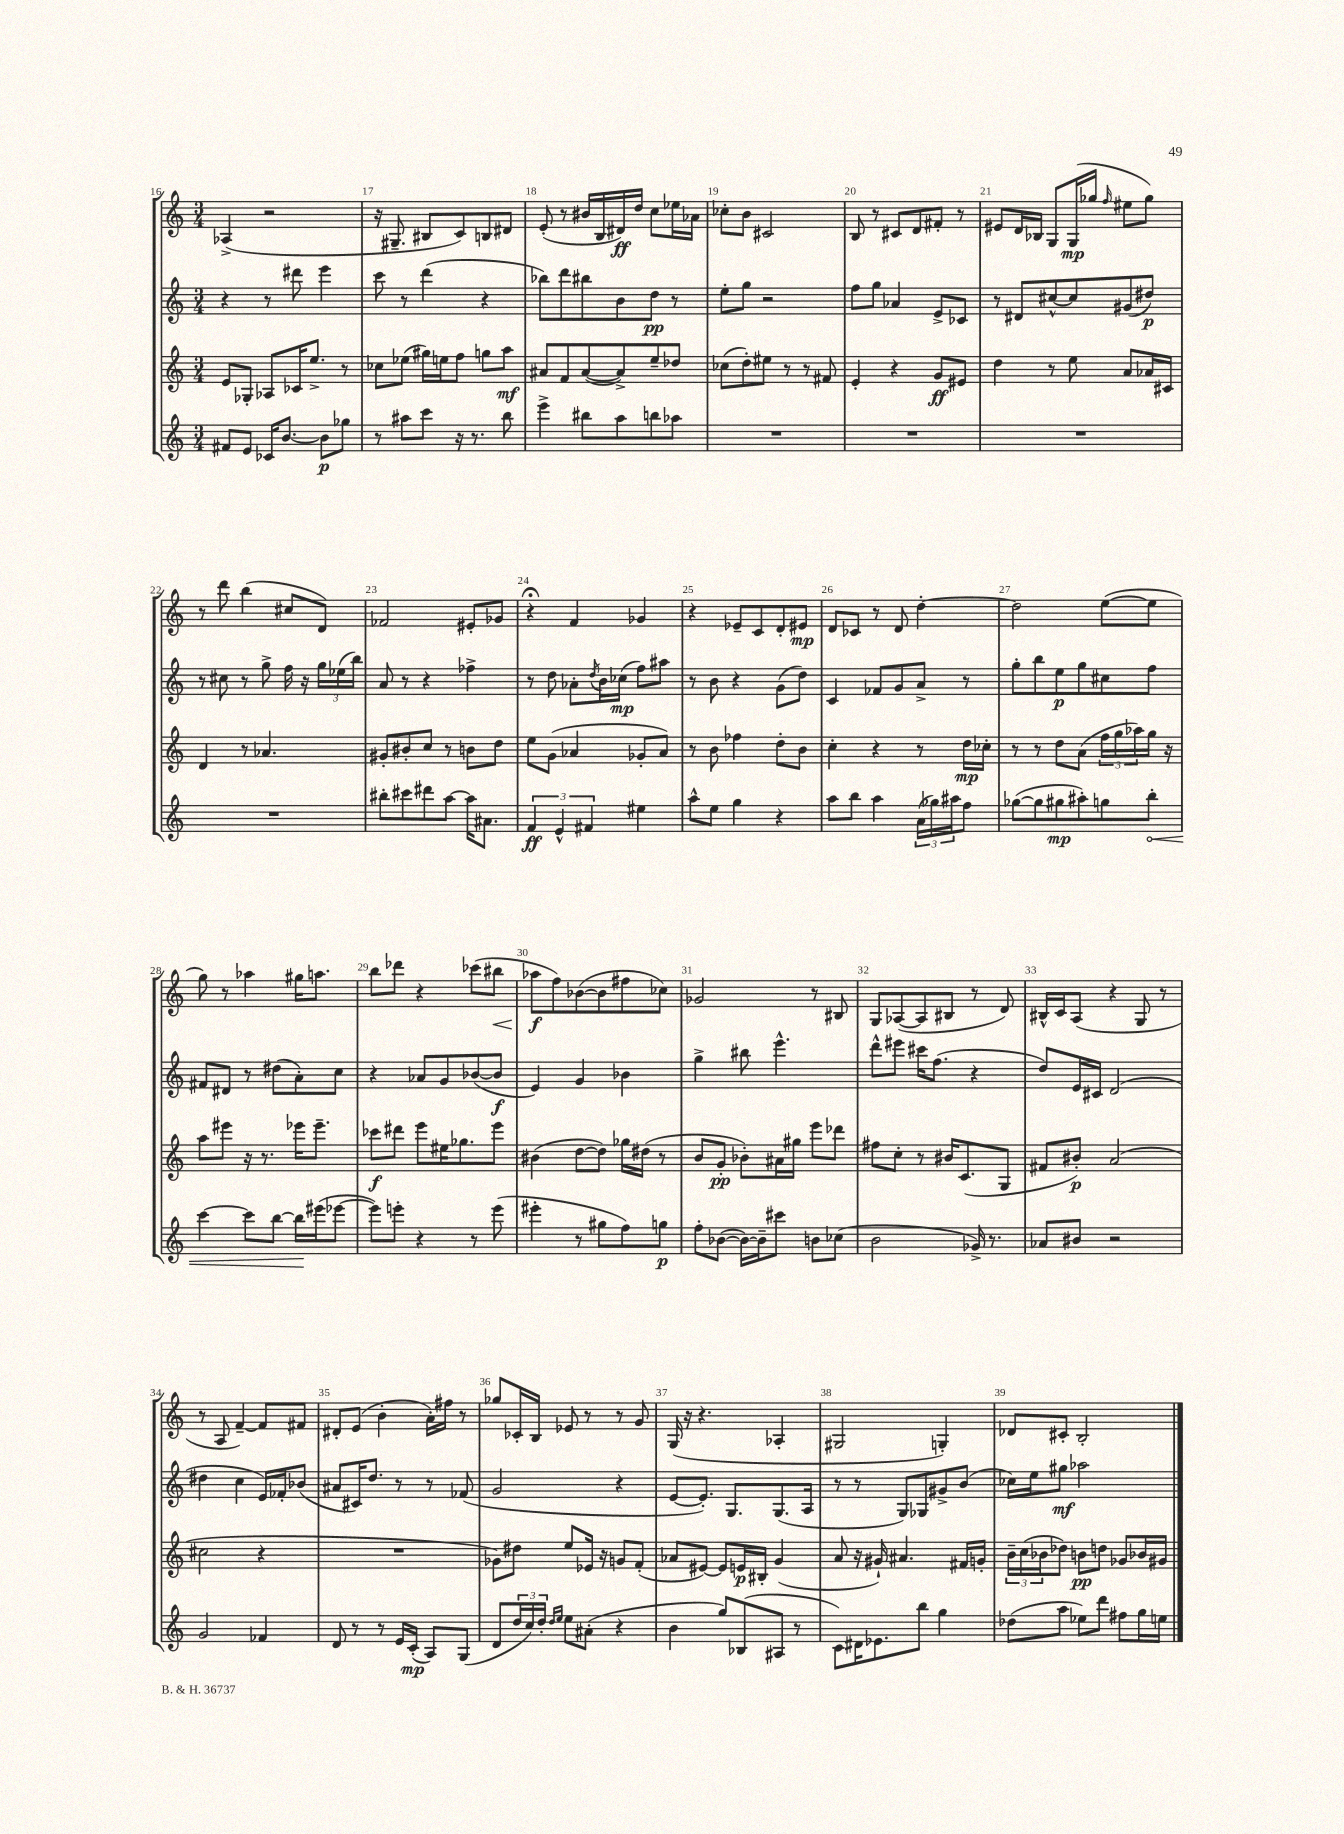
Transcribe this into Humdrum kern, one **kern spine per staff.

**kern	**dynam	**kern	**dynam	**kern	**dynam	**kern	**dynam
*part4	*part4	*part3	*part3	*part2	*part2	*part1	*part1
*staff4	*staff4	*staff3	*staff3	*staff2	*staff2	*staff1	*staff1
*clefG2	*	*clefG2	*	*clefG2	*	*clefG2	*
*k[]	*	*k[]	*	*k[]	*	*k[]	*
*M3/4	*	*M3/4	*	*M3/4	*	*M3/4	*
=16	=16	=16	=16	=16	=16	=16	=16
8f#X/L	.	8e/L	.	4r	.	(4A-X^/	.
8e/J	.	8G-X'/J	.	.	.	.	.
16c-X/KL	.	8A-X/L	.	8r	.	2r	.
[8.b/J	.	.	.	.	.	.	.
.	.	16c-X/K	.	8ddd#X\	.	.	.
.	.	8.ee^/J	.	.	.	.	.
8b\L]	p	.	.	4eee\	.	.	.
8gg-X\J	.	8r	.	.	.	.	.
=17	=17	=17	=17	=17	=17	=17	=17
8r	.	8cc-X\L	.	8ccc\	.	16r	.
.	.	.	.	.	.	8.G#X~/	.
8aa#X\L	.	(8ee-X\J	.	8r	.	.	.
8ccc\J	.	16gg#X\LL)	.	(4ddd\	.	8B#X/L	.
.	.	16een\J	.	.	.	.	.
16r	.	8ff\J	.	.	.	8c/)	.
8.r	.	.	.	.	.	.	.
.	.	8ggn\L	.	4r	.	8Bn/	.
8bb\	.	8aa\J	mf	.	.	8d#X/J	.
=18	=18	=18	=18	=18	=18	=18	=18
4eee^\	.	8a#X/L	.	8bb-X\L)	.	(8e'/	.
.	.	8f/	.	8ddd\	.	8r	.
8bb#X\L	.	([8a#/	.	8bb#X\	.	16b#X/LL	.
.	.	.	.	.	.	16B/	.
8aa\	.	8a#^/])	.	8b\	.	16d#X/)	ff
.	.	.	.	.	.	16dd/JJ	.
8bbn\	.	8ee~/	.	8dd\J	pp	8cc\L	.
8aa-X\J	.	8dd-X/J	.	8r	.	16ee-X\L	.
.	.	.	.	.	.	16a-X\JJ	.
=19	=19	=19	=19	=19	=19	=19	=19
2.r	.	(8cc-X\L	.	8ee'\L	.	8cc-X'\L	.
.	.	8dd'\)	.	8gg\J	.	8b\J	.
.	.	8ee#X\J	.	2r	.	2c#X/	.
.	.	8r	.	.	.	.	.
.	.	8r	.	.	.	.	.
.	.	8f#X/	.	.	.	.	.
=20	=20	=20	=20	=20	=20	=20	=20
2.r	.	4e'/	.	8ff\L	.	8B/	.
.	.	.	.	8gg\J	.	8r	.
.	.	4r	.	4a-X/	.	8c#X/L	.
.	.	.	.	.	.	8d/	.
.	.	8g/L	ff	8e^/L	.	8f#X'/J	.
.	.	8e#X/J	.	8c-X/J	.	8r	.
=21	=21	=21	=21	=21	=21	=21	=21
2.r	.	4dd\	.	8r	.	8e#X/L	.
.	.	.	.	8d#X/L	.	16d/L	.
.	.	.	.	.	.	16B-X/JJ	.
.	.	8r	.	[8cc#X^^/	.	8G/L	.
.	.	8ee\	.	8cc#/]	.	(16G/L	mp
.	.	.	.	.	.	16gg-X/JJ	.
.	.	.	.	.	.	16qqff/	.
.	.	8a/L	.	(8g#X/	.	8ee#X\L	.
.	.	16a-X/L	.	8dd#X/J)	p	8gg-\J)	.
.	.	16c#X/JJ	.	.	.	.	.
!!LO:LB:g=z
=22	=22	=22	=22	=22	=22	=22	=22
2.r	.	4d/	.	8r	.	8r	.
.	.	.	.	8cc#X\	.	8ddd\	.
.	.	8r	.	8r	.	(4bb\	.
.	.	4.a-X/	.	8gg^\	.	.	.
.	.	.	.	16ff\	.	8cc#X/L	.
.	.	.	.	16r	.	.	.
.	.	.	.	24gg\LL	.	8d/J)	.
.	.	.	.	(24ee-X\	.	.	.
.	.	.	.	24bb\JJ)	.	.	.
=23	=23	=23	=23	=23	=23	=23	=23
8bb#X'\L	.	8g#X'/L	.	8a/	.	2f-X/	.
8ccc#X\	.	8b#X'/	.	8r	.	.	.
8ddd#X\	.	8cc/J	.	4r	.	.	.
[8aa\J	.	8r	.	.	.	.	.
16aa\KL]	.	8bn\L	.	4ff-X^\	.	8e#X'/L	.
8.a#X\J	.	.	.	.	.	.	.
.	.	8dd\J	.	.	.	8g-X/J	.
=24	=24	=24	=24	=24	=24	=24	=24
6f/	ff	8ee\L	.	8r	.	4r;<	.
.	.	(8g\J	.	8dd\	.	.	.
6e^^/	.	.	.	.	.	.	.
.	.	4a-X/	.	8a-X'\L	.	4f/	.
6f#X/	.	.	.	.	.	.	.
.	.	.	.	8qdd/	.	.	.
.	.	.	.	16b\L	.	.	.
.	.	.	.	(16cc-X\JJ	mp	.	.
4ee#X\	.	8g-X'/L	.	8ff\L)	.	4g-X/	.
.	.	8a-/J)	.	8aa#X\J	.	.	.
=25	=25	=25	=25	=25	=25	=25	=25
8aa^^\L	.	8r	.	8r	.	4r	.
8ee\J	.	8b\	.	8b\	.	.	.
4gg\	.	4ff-X\	.	4r	.	8e-X~/L	.
.	.	.	.	.	.	8c/	.
4r	.	8dd'\L	.	(8g\L	.	8d'/	.
.	.	8b\J	.	8dd\J)	.	8e#X/J	mp
=26	=26	=26	=26	=26	=26	=26	=26
8aa\L	.	4cc'\	.	4c/	.	8d/L	.
8bb\J	.	.	.	.	.	8c-X/J	.
4aa\	.	4r	.	8f-X/L	.	8r	.
.	.	.	.	8g/	.	8d/	.
(24a\LL	.	8r	.	8a^/J	.	[4dd'\	.
24gg-X\)	.	.	.	.	.	.	.
24aa#X\J	.	.	.	.	.	.	.
8ff\J	.	16dd\LL	mp	8r	.	.	.
.	.	16cc-X'\JJ	.	.	.	.	.
=27	=27	=27	=27	=27	=27	=27	=27
([8gg-X\L	.	8r	.	8gg'\L	.	2dd\]	.
8gg-\]	.	8r	.	8bb\	.	.	.
8gg#X\	mp	8dd\L	.	8ee\	p	.	.
8aa#X'\)	.	(8a\J	.	8gg\	.	.	.
8ggn\	.	24ff\LL	.	8cc#X\	.	([8ee\L	.
.	.	24gg\	.	.	.	.	.
.	.	24aa-X\)	.	.	.	.	.
!	!LO:HP:b	!	!	!	!	!	!
8bb'\J	<	16gg\JJ	.	8ff\J	.	8ee\J]	.
.	.	16r	.	.	.	.	.
!!LO:LB:g=z
=28	=28	=28	=28	=28	=28	=28	=28
[4ccc\	.	8aa\L	.	8f#X/L	.	8gg\)	.
.	.	8eee#X\J	.	8d#X/J	.	8r	.
8ccc\L]	.	16r	.	8r	.	4aa-X\	.
.	.	8.r	.	.	.	.	.
[8bb\J	.	.	.	(8dd#X\L	.	.	.
16bb\LL]	.	16eee-X\KL	.	8a'\)	.	16gg#X\KL	.
(16eee#X\J	[	8.eee-~\J	.	.	.	8.aan\J	.
[8eee-X\J	.	.	.	8cc\J	.	.	.
=29	=29	=29	=29	=29	=29	=29	=29
8eee-\L])	.	8ccc-X\L	f	4r	.	8bb\L	.
8eeen'\J	.	8ddd#X\J	.	.	.	8ddd-X\J	.
4r	.	8eee\L	.	8a-X/L	.	4r	.
.	.	16ee#X\K	.	8g/	.	.	.
.	.	8.gg-X\	.	.	.	.	.
8r	.	.	.	([8b-X/	.	(8ccc-X\L	.
!	!	!	!	!	!	!	!LO:HP:b
(8eee\	.	8eee\J	.	8b-/J]	f	8bb#X\J	<
=30	=30	=30	=30	=30	=30	=30	=30
4eee#X'\	.	(4b#X\	.	4e/)	.	8aa-X\L	f
.	.	.	.	.	.	8ff\)	[
8r	.	[8dd\L	.	4g/	.	([8b-X\	.
8gg#X\L	.	8dd\J])	.	.	.	8b-\]	.
8ff\)	.	16gg-X\LL	.	4b-X\	.	8ff#X\	.
.	.	(16dd#X\JJ	.	.	.	.	.
8ggn\J	p	8r	.	.	.	8cc-X\J)	.
=31	=31	=31	=31	=31	=31	=31	=31
8ff'\L	.	8b/L	.	4gg^\	.	2g-X/	.
([8b-X\J	.	8g'/J	pp	.	.	.	.
16b-\LL_)	.	8b-X'\L)	.	8bb#X\	.	.	.
16b-~\J]	.	.	.	.	.	.	.
8ccc#X\J	.	16a#X\L	.	4.eee^^\	.	.	.
.	.	16gg#X\JJ	.	.	.	.	.
8bn\L	.	8eee\L	.	.	.	8r	.
(8cc-X\J	.	8ddd-X\J	.	.	.	8B#X/	.
=32	=32	=32	=32	=32	=32	=32	=32
2b\	.	8ff#X\L	.	8ddd^^\L	.	8G/L	.
.	.	8cc'\J	.	8eee#X\J	.	([8A-X/	.
.	.	8r	.	16ccc#X\KL	.	8A-/]	.
.	.	.	.	(8.ff\J	.	.	.
.	.	16b#X/KL	.	.	.	8B#X/J	.
.	.	(8.c/	.	.	.	.	.
16g-X^/)	.	.	.	4r	.	8r	.
8.r	.	.	.	.	.	.	.
.	.	8G/J	.	.	.	8d/)	.
=33	=33	=33	=33	=33	=33	=33	=33
8a-X/L	.	8f#X/L	.	8dd/L)	.	16B#X^^/LL	.
.	.	.	.	.	.	16c/J	.
8b#X/J	.	8b#X'/J)	p	16e/L	.	(8A/J	.
.	.	.	.	16c#X/JJ	.	.	.
2r	.	(2a/	.	(2d/	.	4r	.
.	.	.	.	.	.	8G/	.
.	.	.	.	.	.	8r	.
!!LO:LB:g=z
=34	=34	=34	=34	=34	=34	=34	=34
2g/	.	2cc#X\	.	4dd#X\	.	8r	.
.	.	.	.	.	.	8A/	.
.	.	.	.	4cc\	.	[4f~/)	.
4f-X/	.	4r	.	16e/LL)	.	8f/L]	.
.	.	.	.	16f-X'/J	.	.	.
.	.	.	.	(8b-X/J	.	8f#X/J	.
=35	=35	=35	=35	=35	=35	=35	=35
8d/	.	2.r	.	8a#X/L	.	8d#X'/L	.
8r	.	.	.	16c#X/K)	.	(8e/J	.
.	.	.	.	8.dd/J	.	.	.
8r	.	.	.	.	.	4b'\	.
16e/LL	.	.	.	8r	.	.	.
(16c'/JJ	mp	.	.	.	.	.	.
8A/L)	.	.	.	8r	.	16a'\LL)	.
.	.	.	.	.	.	16ff#X\JJ	.
(8G/J	.	.	.	(8f-X/	.	8r	.
=36	=36	=36	=36	=36	=36	=36	=36
8d/L	.	8g-X\L)	.	2g/	.	8gg-X/L	.
24dd/L	.	8dd#X\J	.	.	.	16c-X'/L	.
24cc/)	.	.	.	.	.	.	.
.	.	.	.	.	.	16B/JJ	.
24dd'/JJ	.	.	.	.	.	.	.
16qqdd/LL	.	.	.	.	.	.	.
16qqee/JJ	.	.	.	.	.	.	.
8ee\L	.	8ee/L	.	.	.	8e-X/	.
(8a#X'\J	.	16e-X/Jk	.	.	.	8r	.
.	.	16r	.	.	.	.	.
4r	.	8gn/L	.	4r	.	8r	.
.	.	(8f'/J	.	.	.	8g/	.
=37	=37	=37	=37	=37	=37	=37	=37
4b\	.	8a-X/L	.	[8e/L	.	(16G/	.
.	.	.	.	.	.	16r	.
.	.	[8e#X/J)	.	8.e'/J])	.	4.r	.
8gg/L)	.	8e#/L]	.	.	.	.	.
.	.	.	.	8.G/L	.	.	.
(8B-X/	.	16en/L	p	.	.	.	.
.	.	16B#X'/JJ	.	.	.	.	.
8A#X/J	.	(4g/	.	(8.G/	.	4A-X'/	.
8r	.	.	.	.	.	.	.
.	.	.	.	16A/Jk	.	.	.
=38	=38	=38	=38	=38	=38	=38	=38
8c\L)	.	8a/	.	8r	.	2G#X/	.
16d#X\K	.	16r	.	8r	.	.	.
8.e-X\	.	16g#X`/)	.	.	.	.	.
.	.	4.a#X/	.	8G/L)	.	.	.
8bb\J	.	.	.	8G-X/	.	.	.
4gg\	.	.	.	8g#X^/	.	4Gn'/)	.
.	.	16f#X/LL	.	(8b/J	.	.	.
.	.	16gn'/JJ	.	.	.	.	.
=39	=39	=39	=39	=39	=39	=39	=39
(8dd-X\L	.	24b~\LL	.	16cc-X\LL)	.	8d-X/L	.
.	.	(24cc\	.	.	.	.	.
.	.	.	.	16ee\J	.	.	.
.	.	24b-X\J	.	.	.	.	.
8aa\J	.	8dd-X\J)	.	8gg#X\J	mf	8c#X'/J	.
8ee-X\L)	.	8bn\L	pp	2aa-X\	.	2B'/	.
8ddd\J	.	8ddn\J	.	.	.	.	.
8ff#X\L	.	8g-X/L	.	.	.	.	.
16gg\L	.	16b-X/L	.	.	.	.	.
16een\JJ	.	16g#X/JJ	.	.	.	.	.
==	==	==	==	==	==	==	==
*-	*-	*-	*-	*-	*-	*-	*-
